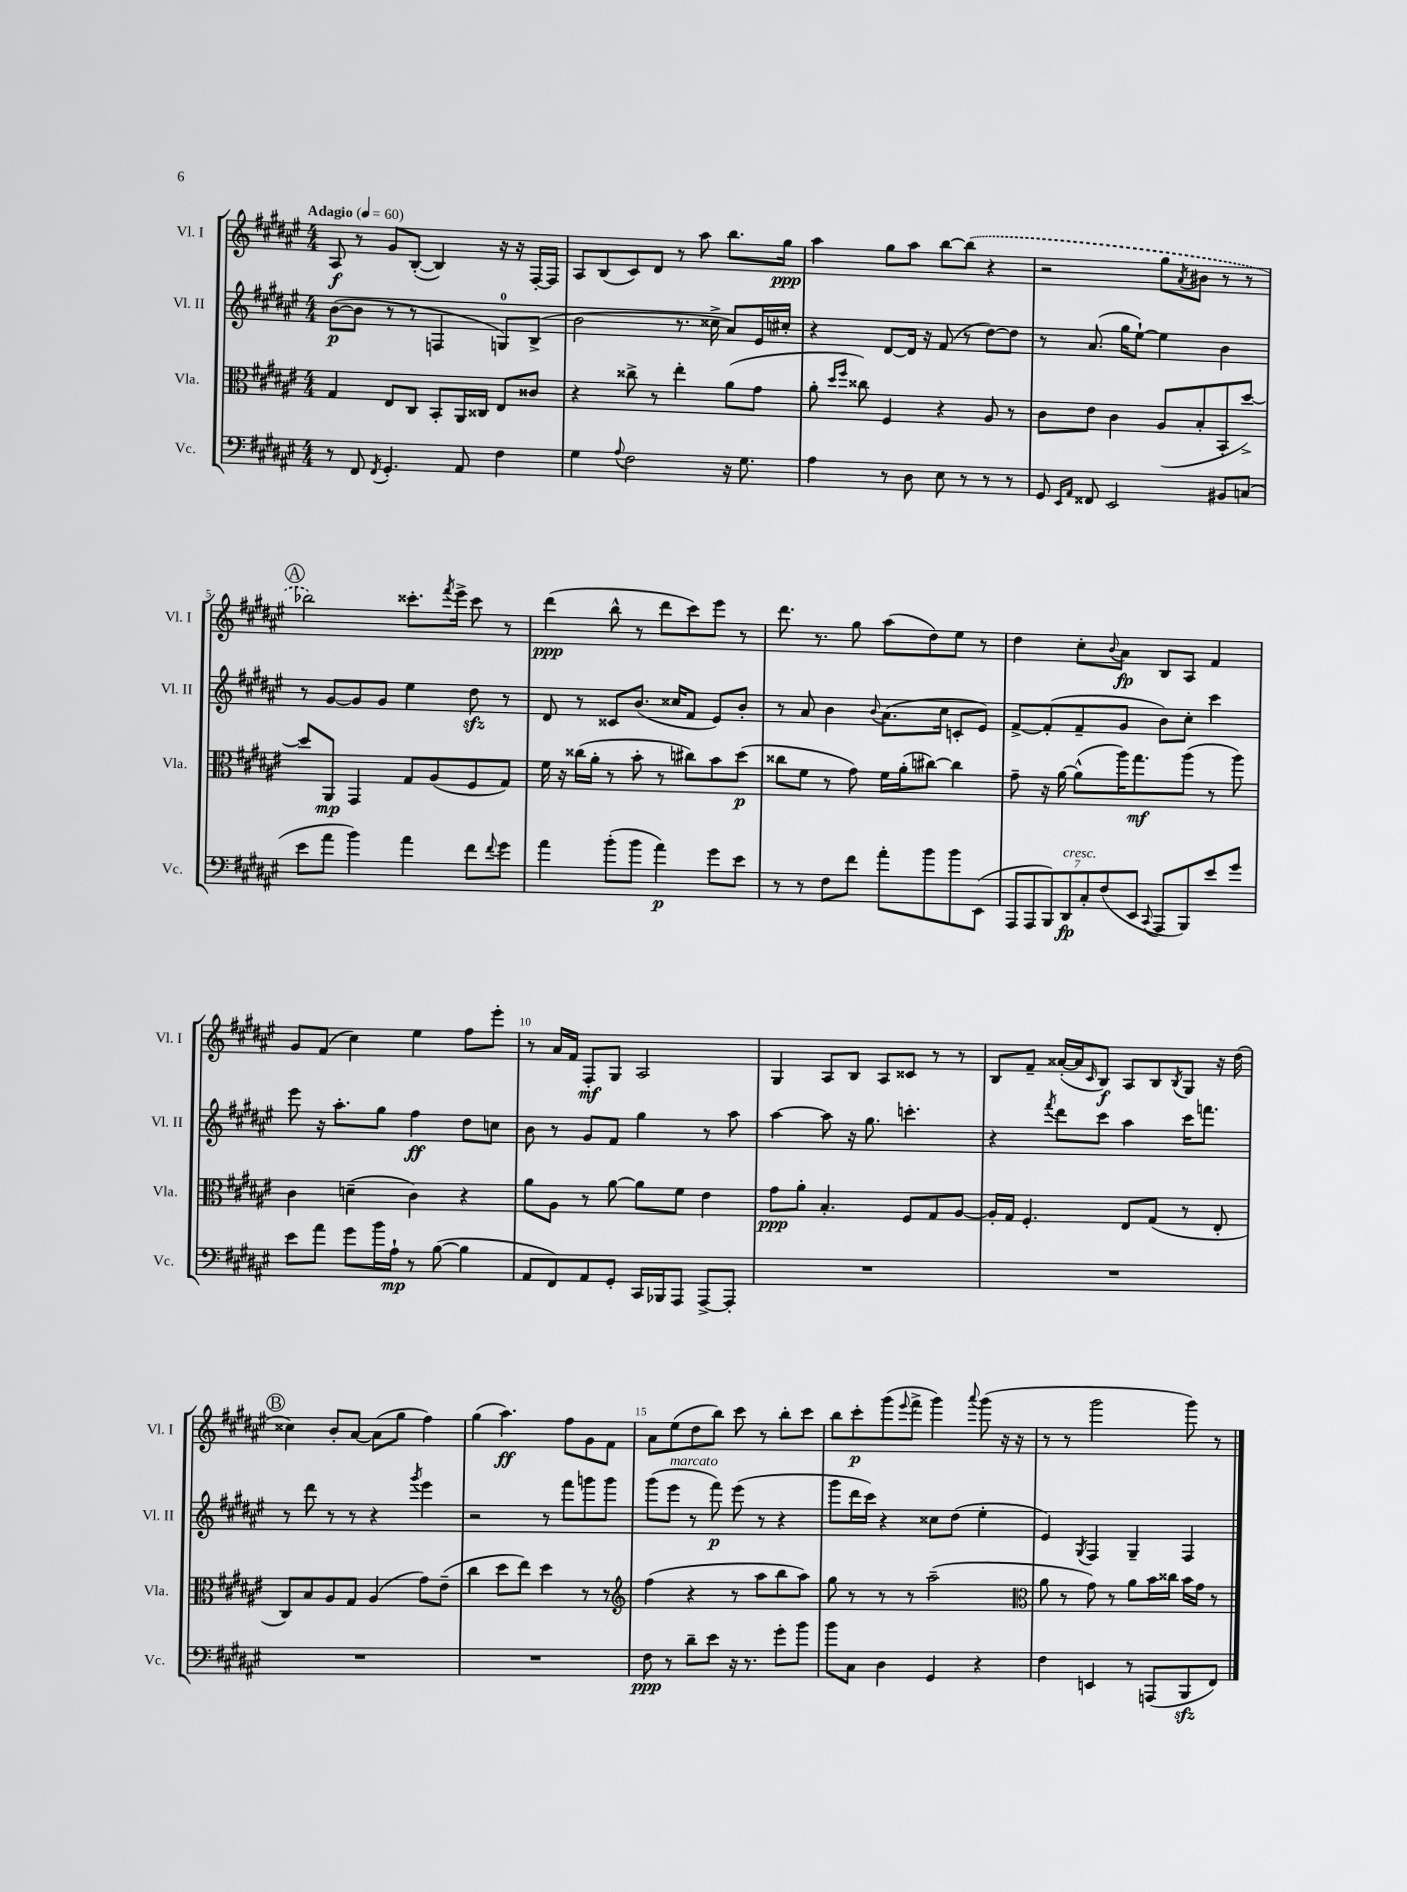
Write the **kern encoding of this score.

**kern	**kern	**kern	**kern
*staff4	*staff3	*staff2	*staff1
*clefF4	*clefC3	*clefG2	*clefG2
*k[f#c#g#d#a#e#]	*k[f#c#g#d#a#e#]	*k[f#c#g#d#a#e#]	*k[f#c#g#d#a#e#]
*M4/4	*M4/4	*M4/4	*M4/4
*MM60	*MM60	*MM60	*MM60
8r	4G#	([8b	8A#
8FF#	.	8b]	8r
8qFF#	.	.	.
4.GG#'	8E#	8r	8g#
.	8C#	8r	([8B'
.	8BB'	4F	4B])
8AA#	16AA#	.	.
.	16C##	.	.
4F#	8E#	8G)	16r
.	.	.	16r
.	8c##	(8B^	[16F#'
.	.	.	16F#]
=	=	=	=
4G#	4r	2b	8A#
.	.	.	(8B
8qqA#	.	.	.
2F#	8cc##^	.	8c#)
.	8r	.	8d#
.	4ee#'	8.r	8r
.	.	.	8aa#
.	.	16cc##^	.
16r	(8a#	8a#)	8.bb
8.G#	.	.	.
.	8g#	16e#	.
.	.	16cc#'	16gg#
=	=	=	=
4A#	8a#'	4r	4aa#
.	16qqdd#	.	.
.	16qqff#	.	.
.	8cc##)	.	.
8r	4F#	[8d#	8gg#
8D#	.	16d#]	8aa#
.	.	16r	.
8E#	4r	(8f#	[8bb
8r	.	8r	(8bb]
8r	8A#	[8dd#)	4r
8r	8r	8dd#]	.
=	=	=	=
8GG#	8c#	8r	2r
16qqEE#	.	.	.
16qqAA#	.	.	.
8FF##	8e#	(8.a#	.
2EE#	4c#	.	.
.	.	16gg#	.
.	.	[8ee#`)	.
.	(8A#	4ee#]	8gg#
.	.	.	8qa#
.	8B'	.	8b#
8BB#	8BB'	4b	8r
(8C	[8dd#^)	.	8r
=	=	=	=
8e#	8dd#]	8r	2bb-)
8a#	8AA#	[8g#	.
4b)	4GG#	8g#]	.
.	.	8g#	.
4a#	8G#	4ee#	8.ccc##'
.	(8A#	.	.
.	.	.	8qfff#
.	.	.	16eee#^
8f#	8F#	8dd#	8ccc##
8qqf#	.	.	.
8g#	8G#)	8r	8r
=	=	=	=
4a#	16f#	8d#	(4ddd#
.	16r	.	.
.	(16cc##	8r	.
.	16a#'	.	.
(8b'	8r	8c##	8bb^^
8b	8b'	(8.b	8r
4a#)	8r	.	8ddd#
.	.	16cc##	.
.	8cc#)	8f#	8ccc#)
8g#	8b	8e#)	8eee#
8e#	(8dd#	8b'	8r
=	=	=	=
8r	8cc##	8r	8.ddd#
8r	8f#	8a#	.
.	.	.	8.r
8F#	8r	4b	.
8f#	8g#)	.	8gg#
.	.	8qqb	.
8a#'	16f#	(8.a#	(8aa#
.	(16a#'	.	.
8b	[8cc#)	.	8dd#)
.	.	16cc#	.
8b	4cc#]	8c'	8ee#
(8EE#	.	8e#)	8r
=	=	=	=
14AAA#	8g#~	[8f#^	4dd#
14AAA#	.	.	.
.	16r	(8f#']	.
14BBB)	.	.	.
.	[16a#	.	.
14DD#	.	.	.
.	(8a#^^]	8f#~	8cc#'
14C#'	.	.	.
(14F#	.	.	.
.	.	.	8qqb
.	16aa#)	8g#	8a#
14EE#	.	.	.
.	8.gg#	.	.
8qqCC#	.	.	.
8AAA#	.	8b)	8B
8BBB)	(8aa#	8cc#'	8A#
8e#	8r	4ccc#	4f#
8g#	8aa#)	.	.
=	=	=	=
8e#	4c#	8eee#	8g#
8a#	.	16r	(8f#
.	.	8.aa#'	.
8g#	(4d~	.	4cc#)
16b	.	8gg#	.
16A#`	.	.	.
8r	4c#)	4ff#	4ee#
([8B	.	.	.
4B]	4r	8dd#	8ff#
.	.	8cc	8eee#'
=	=	=	=
8AA#	8a#	8b	8r
8FF#)	8A#	8r	16a#
.	.	.	16f#
8AA#	8r	8g#	8F#'
8GG#'	[8a#	8f#	8G#
16CC#	8a#]	4gg#	2A#
16BBB-	.	.	.
8AAA#	8f#	.	.
[8AAA#^	4e#	8r	.
8AAA#']	.	8aa#	.
=	=	=	=
1r	8g#	[4aa#	4G#
.	8a#'	.	.
.	4.B'	8aa#]	8A#
.	.	16r	8B
.	.	8.gg#	.
.	.	.	8A#
.	8F#	4.ccc'	8c##
.	8G#	.	8r
.	[8A#	.	8r
=	=	=	=
1r	16A#']	4r	8B
.	16G#	.	.
.	4.F#'	.	8f#~
.	.	8qfff#	.
.	.	8ddd#	([16a##'
.	.	.	16a##]
.	.	.	16qqc#
.	.	8ccc#	8B)
.	8E#	4aa#	8A#
.	(8G#	.	8B
.	.	.	8qB
.	8r	16ccc#	8G#
.	.	8.fff	.
.	8E#'	.	16r
.	.	.	(16dd#
=	=	=	=
1r	8C#)	8r	4cc##)
.	8B	8ddd#	.
.	8A#	8r	8b'
.	8G#	8r	[8a#
.	(4A#	4r	(8a#]
.	.	.	8gg#
.	.	8qggg#	.
.	8g#)	4eee#	4ff#)
.	(8e#~	.	.
=	=	=	=
1r	4cc#	2r	(4gg#
.	8dd#	.	4.aa#)
.	8ee#)	.	.
.	4dd#	8r	.
.	.	8fff#	8ff#
.	8r	8ggg	8g#
.	8r	8ggg	8f#
=	=	=	=
*	*clefG2	*	*
8F#	(4ff#	(8ggg#	8a#
8r	.	8eee#	(8ee#
8d#~	4r	8r	8dd#
8e#	.	8fff#)	8bb)
16r	8r	(8eee#	8ccc#
8.r	.	.	.
.	8aa#	8r	8r
8g#'	8bb	4r	8bb'
8b	8aa#)	.	8ccc#
=	=	=	=
8b	8gg#	8ggg#	8bb
8C#	8r	16ddd#	8ccc#'
.	.	16ccc#)	.
4D#	8r	4r	(8ggg#
.	.	.	8qqeee#
.	8r	.	8fff#^
4GG#	(2aa#~	8cc##	4ggg#)
.	.	(8dd#	.
.	.	.	8qqaaa#
4r	.	4ee#'	(8ggg#
.	.	.	16r
.	.	.	16r
=	=	=	=
*	*clefC3	*	*
4F#	8a#	4e#)	8r
.	8r	.	8r
.	.	8qG#	.
4EE	8g#)	4F#	2ggg#
.	8r	.	.
8r	8a#	4G#~	.
(8AAA	16b	.	.
.	16cc##	.	.
8BBB	16b	4F#	8ggg#)
.	16g#	.	.
8FF#)	8r	.	8r
==	==	==	==
*-	*-	*-	*-
